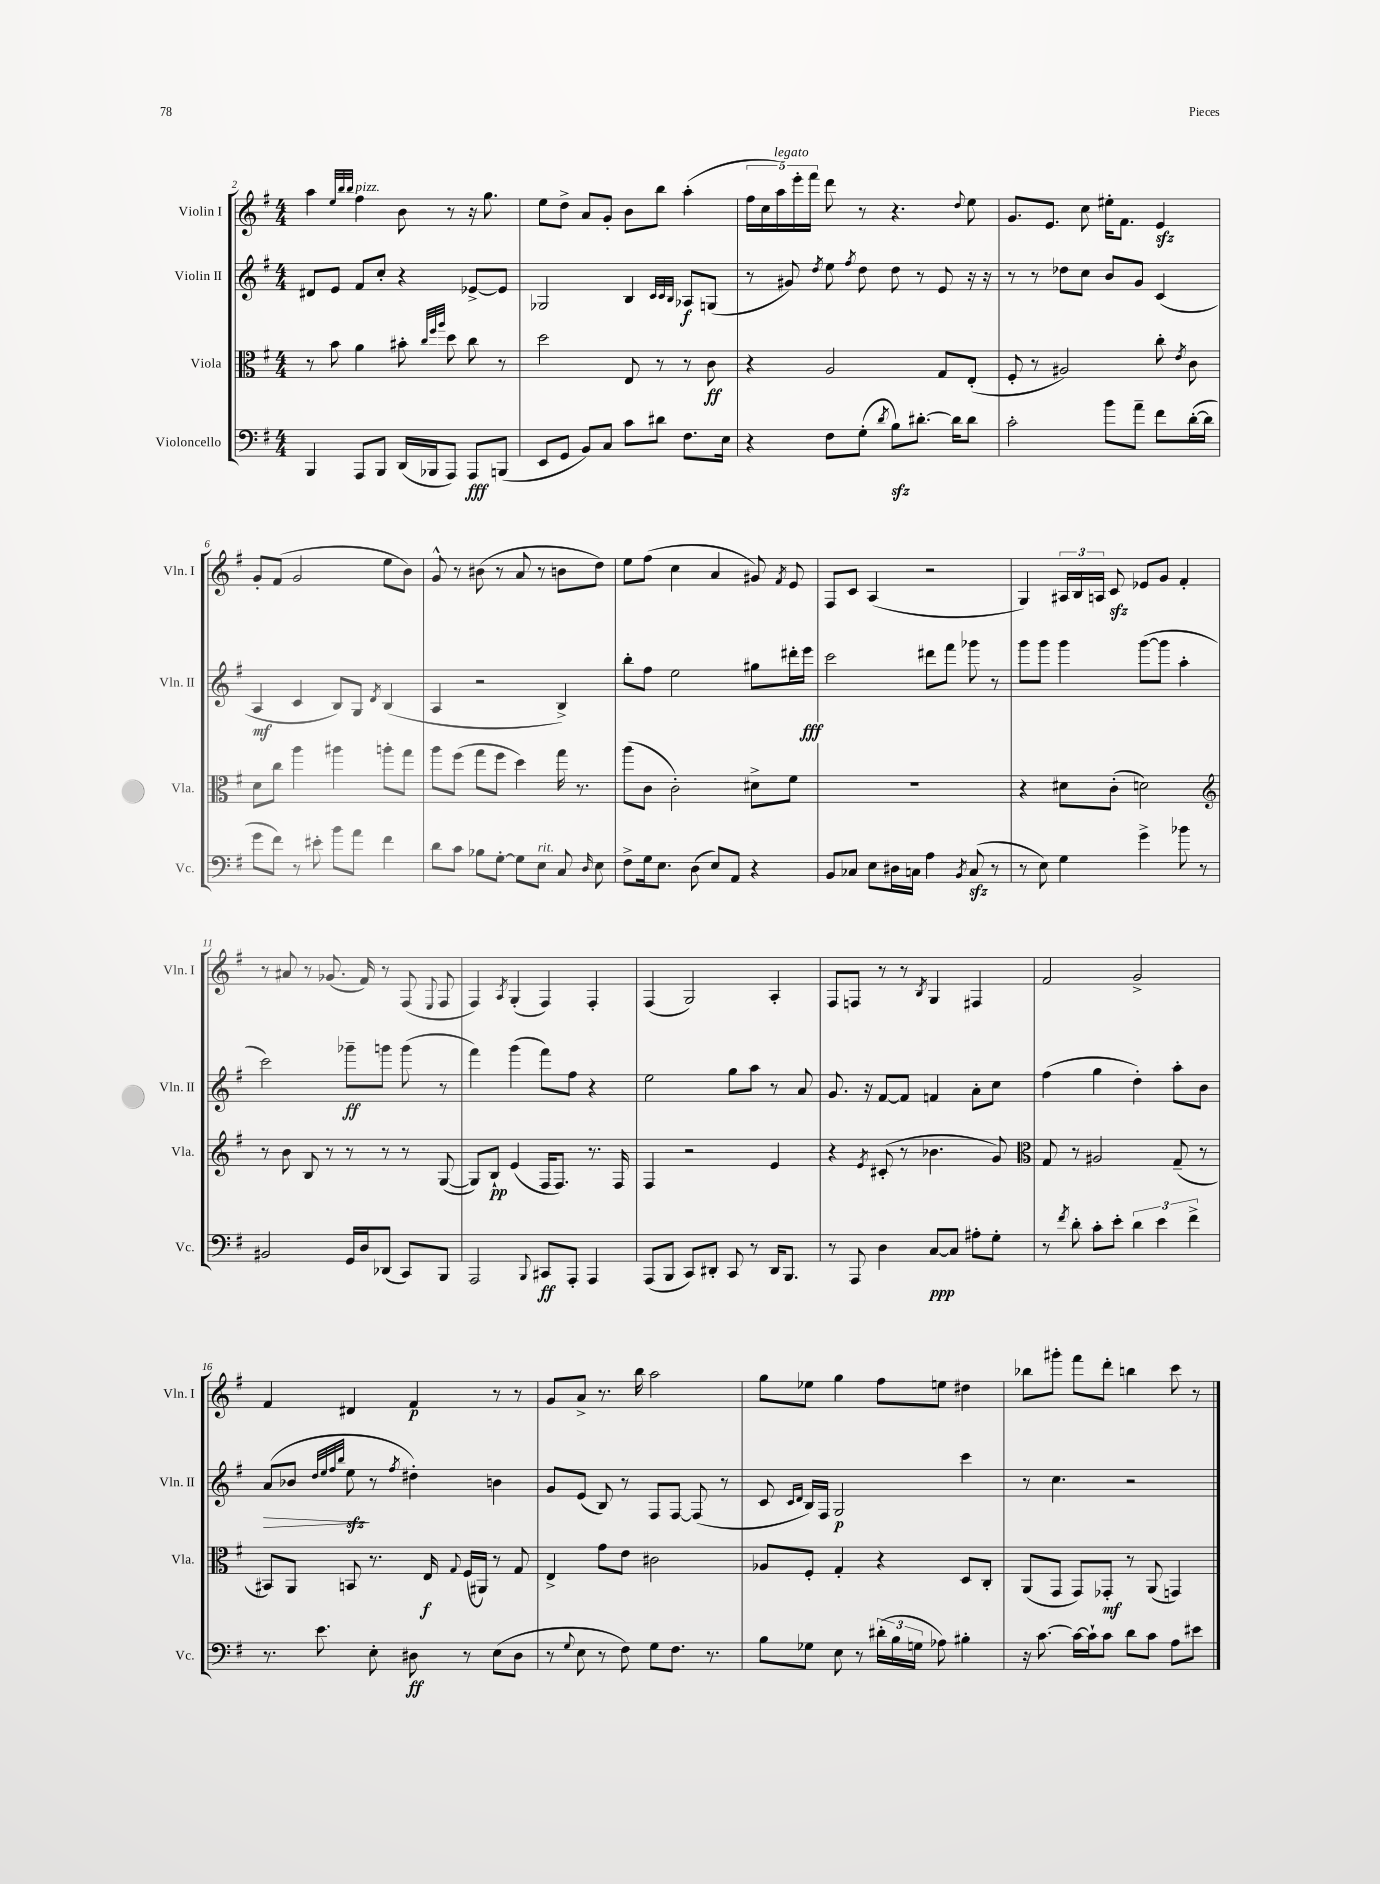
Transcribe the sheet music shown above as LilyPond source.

<<
\new StaffGroup <<
\new Staff = "s0" \with { instrumentName = "Violin I" shortInstrumentName = "Vln. I" } {
    \clef treble \key g \major \numericTimeSignature \time 4/4
    \autoBeamOff a''4 \grace { e''32[ b''32 b''32] } fis''4^\markup { \italic "pizz." } b'8 r8 r16 g''8. |
    e''8[ d''8]-> a'8[ g'8]-. b'8[ b''8] a''4-.( |
    \tuplet 5/4 { fis''16[ c''16 a''16^\markup { \italic "legato" }) e'''16-. fis'''16] } d'''8 r8 r4. \appoggiatura { d''8 } e''8 |
    g'8.[ e'8.] c''8 eis''16[-. fis'8.] e'4\sfz |
    g'8[-. fis'8]( g'2 e''8[ b'8]) |
    g'8-^ r8 bis'8( r8 a'8 r8 b'8[ d''8]) |
    e''8[ fis''8]( c''4 a'4 gis'8) \acciaccatura { fis'8 } e'8 |
    fis8[ c'8] a4( r2 |
    g4) \tuplet 3/2 { ais16[ b16 a16] } c'8\sfz ees'8[ g'8] fis'4-. |
    r8 ais'8 r8 ges'8.( fis'16) r8 fis8( \appoggiatura { e8 } fis8 |
    fis4) \acciaccatura { a8 } g4-.( fis4) fis4-. |
    fis4( g2) a4-. |
    fis8[ f8] r8 r8 \acciaccatura { b8 } g4 fis4 |
    fis'2 g'2-> |
    fis'4 dis'4 fis'4\p r8 r8 |
    g'8[ a'8]-> r8. b''16 a''2 |
    g''8[ ees''8] g''4 fis''8[ e''8] dis''4 |
    bes''8[ gis'''8]-. fis'''8[ d'''8]-. b''4 c'''8 r8 \bar "|." |
}
\new Staff = "s1" \with { instrumentName = "Violin II" shortInstrumentName = "Vln. II" } {
    \clef treble \key g \major \numericTimeSignature \time 4/4
    \autoBeamOff dis'8[ e'8] fis'8[ c''8]-. r4 ees'8[~-> ees'8] |
    ges2 b4 \grace { c'32[ c'32 b32] } aes8[\f g8]( |
    r8 gis'8) \acciaccatura { d''8 } e''8 \acciaccatura { fis''8 } d''8 d''8 r8 e'8 r16 r16 |
    r8 r8 des''8[ c''8] b'8[ g'8] c'4( |
    a4\mf c'4 b8[) g8] \acciaccatura { d'8 } b4( |
    a4 r2 b4->) |
    b''8[-. fis''8] e''2 gis''8[ dis'''16-. e'''16]\fff |
    c'''2 dis'''8[ fis'''8] ges'''8 r8 |
    g'''8[ g'''8] g'''4 g'''8[~( g'''8] a''4-. |
    c'''2) ges'''8[--\ff g'''8] g'''8( r8 |
    fis'''4) g'''4( fis'''8[) fis''8] r4 |
    e''2 g''8[ a''8] r8 a'8 |
    g'8. r16 fis'8[~ fis'8] f'4 a'8[-. c''8] |
    fis''4( g''4 d''4-.) a''8[-. b'8] |
    a'8[\>( bes'8] \grace { d''32[ e''32 fis''32 b''32] } e''8\sfz\! r8 \acciaccatura { fis''8 } dis''4-.) b'4 |
    g'8[ e'8]( b8) r8 fis8[ fis8]~ fis8( r8 |
    c'8 \grace { c'16[ d'16] } b16[) fis16] g2\p c'''4 |
    r8 c''4. r2 \bar "|." |
}
\new Staff = "s2" \with { instrumentName = "Viola" shortInstrumentName = "Vla." } {
    \clef alto \key g \major \numericTimeSignature \time 4/4
    \autoBeamOff r8 b'8 a'4 bis'8-. \grace { c''32[ fis''32 a''32] } d''8 c''8 r8 |
    d''2 e8 r8 r8 c'8\ff |
    r4 a2 g8[ e8]-.( |
    fis8-. r8 ais2) c''8-. \acciaccatura { e'8 } c'8 |
    d'8[ c''8] a''4 ais''4 a''8[-. g''8] |
    a''8[ fis''8]( g''8[ fis''8] d''4) g''16 r8. |
    a''8[( c'8] c'2-.) dis'8[-> fis'8] |
    R1 |
    r4 dis'8[ c'8]-.( d'2) |
    \clef treble r8 b'8 b8 r8 r8 r8 r8 g8~( |
    g8[) b8]-!\pp e'4( fis16[ fis8.]) r8. fis16 |
    fis4 r2 e'4 |
    r4 \acciaccatura { e'8 } cis'8-.( r8 bes'4. g'8) |
    \clef alto g8 r8 ais2 g8--( r8 |
    bis,8[) a,8] b,8 r8. e16\f \appoggiatura { g8 } fis16[( ais,16]) r8 g8 |
    e4-> g'8[ e'8] cis'2 |
    aes8[ fis8]-. g4-. r4 d8[ c8]-. |
    a,8[( g,8] g,8[) ges,8]-.\mf r8 a,8( g,4) \bar "|." |
}
\new Staff = "s3" \with { instrumentName = "Violoncello" shortInstrumentName = "Vc." } {
    \clef bass \key g \major \numericTimeSignature \time 4/4
    \autoBeamOff b,,4 a,,8[ b,,8] d,16[( bes,,16 a,,8]) a,,8[\fff b,,8]( |
    e,8[ g,8] b,8[) c8] c'8[ dis'8] fis8.[ e16] |
    r4 fis8[ g8]-.( \acciaccatura { d'8 } b8[\sfz) dis'8.]~-. dis'16[ dis'8] |
    c'2-. b'8[ a'8]-- fis'8[ d'16~-.( d'16] |
    g'8[ fis'8]) r8 eis'8-. b'8[ a'8] fis'4 |
    d'8[ c'8] bes8[ g8]~-. g8[ e8]^\markup { \italic "rit." } c8 \grace { d16 } e8 |
    fis8[-> g16 e8.] d8( e8[) a,8] r4 |
    b,8[ ces8] e8[ dis16 c16] a4 \acciaccatura { b,8 } c8\sfz( r8 |
    r8 e8) g4 g'4-> bes'8 r8 |
    bis,2 g,16[ d16 des,8]( c,8[) b,,8] |
    a,,2 \appoggiatura { b,,8 } cis,8[\ff a,,8]-. a,,4 |
    a,,8[( b,,8] c,8[) dis,8]-. c,8 r8 dis,16[ b,,8.] |
    r8 a,,8 d4 c8[~\ppp c8] ais8[-. g8]-. |
    r8 \acciaccatura { fis'8 } d'8-. c'8[-. e'8]-. \tuplet 3/2 { d'4 e'4 fis'4-> } |
    r8. e'8. e8-. dis8\ff r8 e8[( dis8] |
    r8 \appoggiatura { g8 } e8 r8 fis8) g8[ fis8.] r8. |
    b8[ ges8] e8 r8 \tuplet 3/2 { dis'16[-.( b16 g16] } aes8) bis4-. |
    r16 c'8.~ c'16[~ c'16-! c'8] d'8[ c'8] a8[ eis'8] \bar "|." |
}
>>
>>
\layout { \context { \Score currentBarNumber = #2 } }
